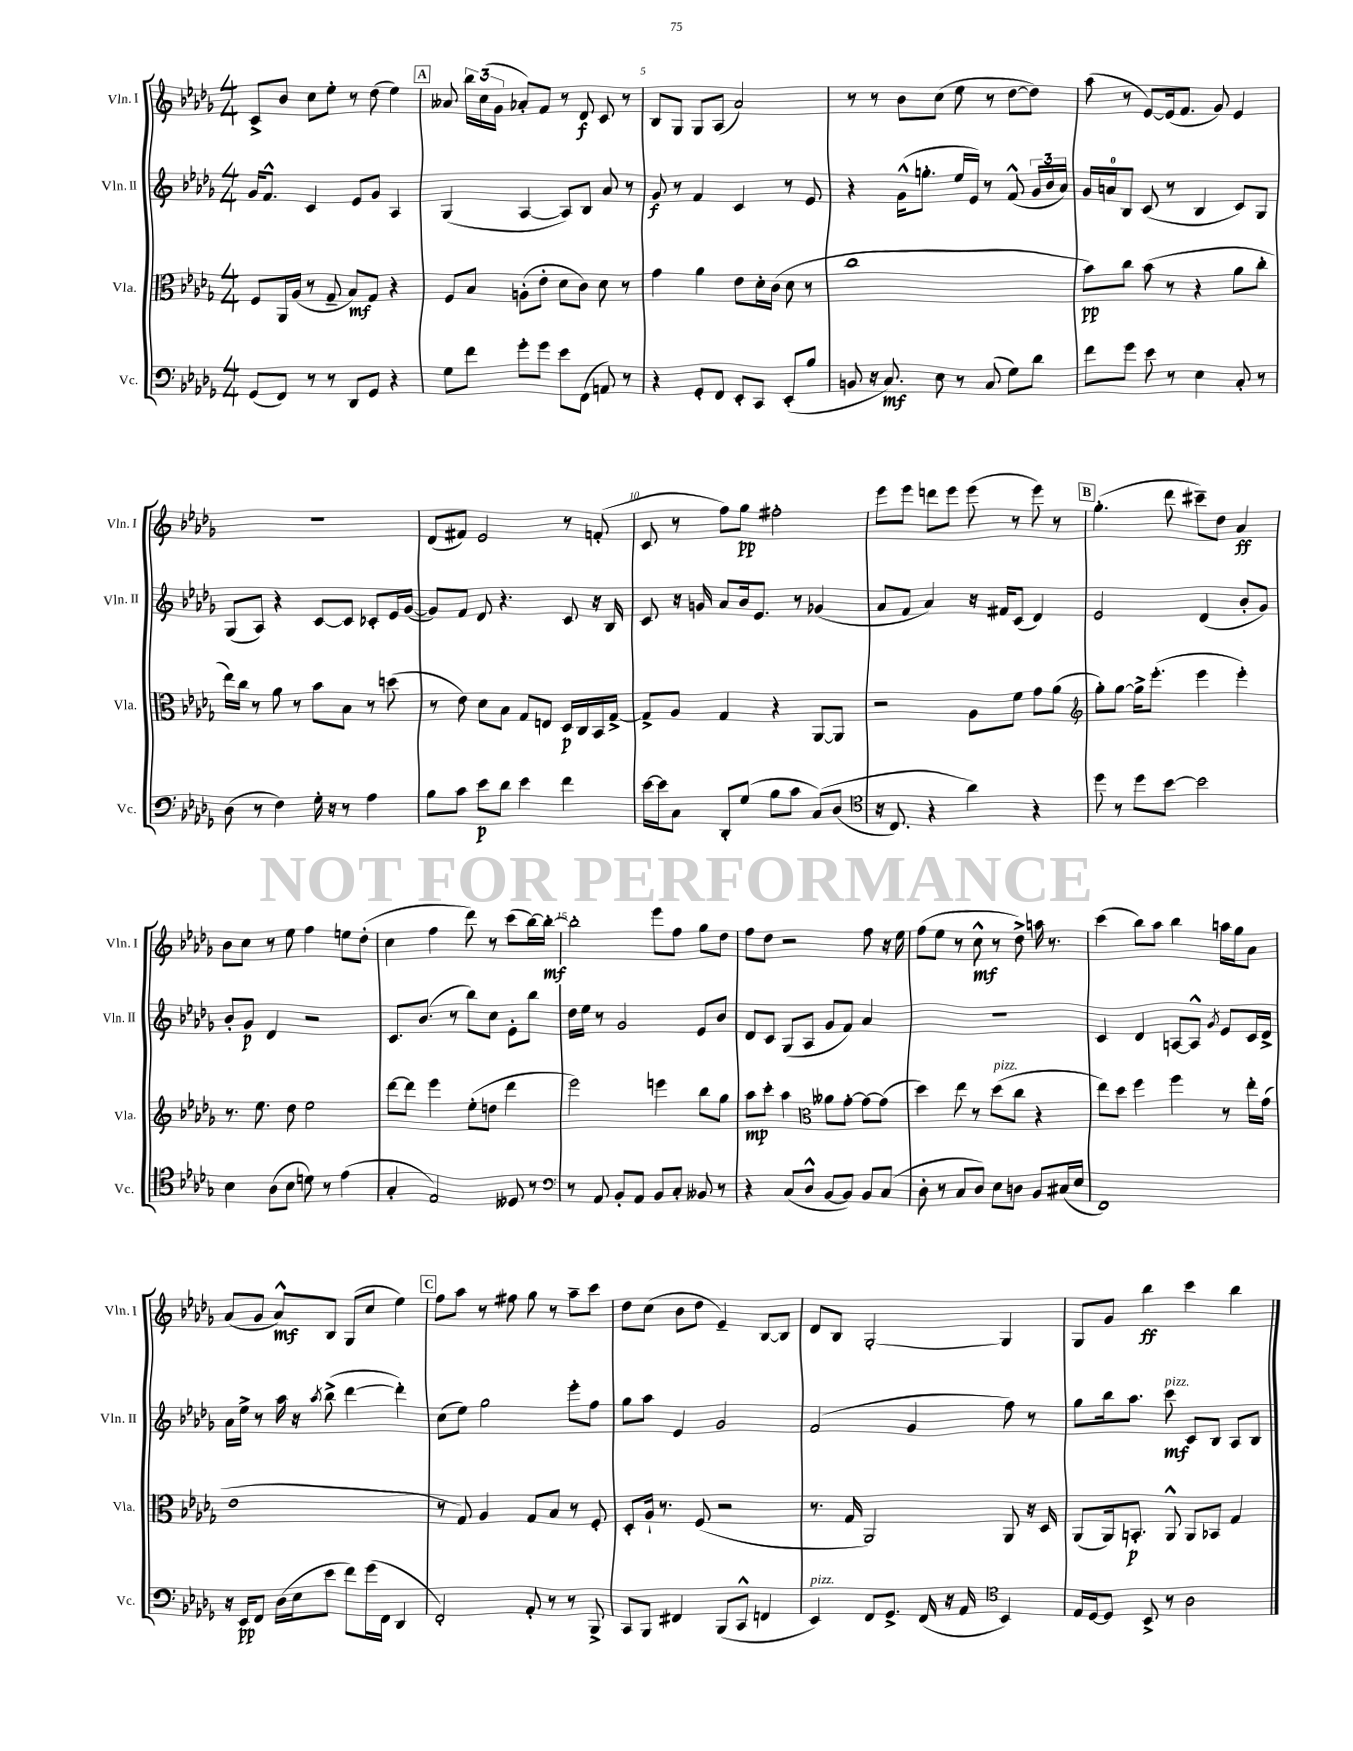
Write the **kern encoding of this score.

**kern	**dynam	**kern	**dynam	**kern	**dynam	**kern	**dynam
*part4	*part4	*part3	*part3	*part2	*part2	*part1	*part1
*staff4	*staff4	*staff3	*staff3	*staff2	*staff2	*staff1	*staff1
*I"Vc.	*	*I"Vla.	*	*I"Vln. II	*	*I"Vln. I	*
*I'Vc.	*	*I'Vla.	*	*I'Vln. II	*	*I'Vln. I	*
*clefF4	*	*clefC3	*	*clefG2	*	*clefG2	*
*k[b-e-a-d-g-]	*	*k[b-e-a-d-g-]	*	*k[b-e-a-d-g-]	*	*k[b-e-a-d-g-]	*
*M4/4	*	*M4/4	*	*M4/4	*	*M4/4	*
=3	=3	=3	=3	=3	=3	=3	=3
(8GG-/L	.	8F/L	.	16g-/KL	.	8c^/L	.
.	.	.	.	8.f^^/J	.	.	.
8FF/J)	.	16AA-/L	.	.	.	8b-/J	.
.	.	(16A-/JJ	.	.	.	.	.
8r	.	8r	.	4c/	.	8cc\L	.
8r	.	8G-~/	.	.	.	8ee-'\J	.
8DD-/L	.	8B-/L)	mf	8e-/L	.	8r	.
8GG-/J	.	8G-/J	.	8g-/J	.	(8dd-\	.
4r	.	4r	.	4A-/	.	4ee-\)	.
!!LO:REH:place=s1:t=A
=4	=4	=4	=4	=4	=4	=4	=4
8G-\L	.	8F/L	.	(4G-/	.	8a--X/	.
8f\J	.	8B-/J	.	.	.	24bb-\LL	.
.	.	.	.	.	.	(24cc\	.
.	.	.	.	.	.	24g-\JJ	.
8g-'\L	.	(8An'\L	.	[4A-/	.	8a-X'/L)	.
8g-\J	.	8e-'\J	.	.	.	8f/J	.
8e-\L	.	8d-\L	.	8A-/L])	.	8r	.
(8FF\J	.	8c\J)	.	8B-/J	.	8d-/	f
8AAn/)	.	8d-\	.	8a-/	.	8c/	.
8r	.	8r	.	8r	.	8r	.
=5	=5	=5	=5	=5	=5	=5	=5
4r	.	4g-\	.	8g-/	f	8B-/L	.
.	.	.	.	8r	.	8G-/J	.
8GG-'/L	.	4a-\	.	4f/	.	8G-/L	.
8FF/J	.	.	.	.	.	(8A-/J	.
8EE-'/L	.	8e-\L	.	4c/	.	2a-/)	.
8CC/J	.	16d-'\L	.	.	.	.	.
.	.	(16c\JJ	.	.	.	.	.
(8EE-'/L	.	8d-\	.	8r	.	.	.
8B-/J	.	8r	.	8e-/	.	.	.
=6	=6	=6	=6	=6	=6	=6	=6
8BBn/	.	1cc	.	4r	.	8r	.
16r	.	.	.	.	.	8r	.
8.C/)	mf	.	.	.	.	.	.
.	.	.	.	(16g-^^\KL	.	8b-\L	.
.	.	.	.	8.ggn'\J	.	.	.
8E-\	.	.	.	.	.	(8cc\J	.
8r	.	.	.	16ee-/LL	.	8ee-\	.
.	.	.	.	16e-/JJ)	.	.	.
(8C/	.	.	.	8r	.	8r	.
8G-\L)	.	.	.	(8f^^/	.	[8dd-\L	.
8d-\J	.	.	.	24g-/LL	.	8dd-\J])	.
.	.	.	.	24b-/	.	.	.
.	.	.	.	24a-/JJ)	.	.	.
=7	=7	=7	=7	=7	=7	=7	=7
8f\L	.	8b-\L)	pp	16g-/LL	.	(8aa-\	.
.	.	.	.	16an/J	.	.	.
8g-\J	.	8cc\J	.	8B-/J	.	8r	.
8e-\	.	(8b-\	.	(8c/	.	[8e-/L)	.
8r	.	8r	.	8r	.	(16e-/k]	.
.	.	.	.	.	.	8.f/J	.
4E-\	.	4r	.	4B-/	.	.	.
.	.	.	.	.	.	8g-/)	.
8C'/	.	8a-\L	.	8c/L)	.	4e-/	.
8r	.	8cc'\J	.	8G-/J	.	.	.
!!LO:LB:g=z
=8	=8	=8	=8	=8	=8	=8	=8
(8D-\	.	16ee-\LL)	.	(8G-/L	.	1r	.
.	.	16cc\JJ	.	.	.	.	.
8r	.	8r	.	8A-/J)	.	.	.
4F\)	.	8a-\	.	4r	.	.	.
.	.	8r	.	.	.	.	.
16G-'\	.	8b-\L	.	[8c/L	.	.	.
16r	.	.	.	.	.	.	.
8r	.	8B-\J	.	8c/J]	.	.	.
4A-\	.	8r	.	8c-X'/L	.	.	.
.	.	(8ddn\	.	16e-/L	.	.	.
.	.	.	.	([16g-/JJ	.	.	.
=9	=9	=9	=9	=9	=9	=9	=9
8B-\L	.	8r	.	8g-/L])	.	(8d-/L	.
8c\J	.	8e-\)	.	8f/J	.	8f#X/J)	.
8e-\L	p	8d-\L	.	8d-/	.	2e-/	.
8d-\J	.	8B-\J	.	4.r	.	.	.
4e-\	.	8G-/L	.	.	.	.	.
.	.	8En/J	.	.	.	.	.
4f\	.	16D-/LL	p	8c/	.	8r	.
.	.	16C/	.	.	.	.	.
.	.	16BB-/	.	16r	.	(8fn'/	.
.	.	[16G-^/JJ	.	16B-/	.	.	.
=10	=10	=10	=10	=10	=10	=10	=10
[16e-\LL	.	8G-^/L]	.	8c/	.	8c/	.
16e-\J]	.	.	.	.	.	.	.
8C\J	.	8A-/J	.	16r	.	8r	.
.	.	.	.	16gn/	.	.	.
8DD-'/L	.	4G-/	.	8a-/L	.	8ff\L)	.
(8G-/J	.	.	.	16b-/k	.	8gg-\J	pp
.	.	.	.	8.e-/J	.	.	.
8B-\L	.	4r	.	.	.	2ff#X'\	.
8c\J	.	.	.	8r	.	.	.
(8C/L)	.	[8AA-/L	.	(4g-X/	.	.	.
(8D-/J	.	8AA-/J]	.	.	.	.	.
=11	=11	=11	=11	=11	=11	=11	=11
*clefC4	*	*	*	*	*	*	*
16r	.	2r	.	8a-/L	.	8eee-\L	.
8.C/)	.	.	.	.	.	.	.
.	.	.	.	8f/J	.	8eee-\J	.
4r	.	.	.	4a-/)	.	8dddn\L	.
.	.	.	.	.	.	8eee-\J	.
4a-\)	.	8A-\L	.	16r	.	(8eee-\	.
.	.	.	.	16f#X/KL	.	.	.
.	.	8f\J	.	(8c/J	.	8r	.
4r	.	8g-\L	.	4d-/)	.	8eee-\)	.
.	.	(8a-\J	.	.	.	8r	.
!!LO:REH:place=s1:t=B
=12	=12	=12	=12	=12	=12	=12	=12
*	*	*clefG2	*	*	*	*	*
8dd-\	.	8gg-'\L)	.	2e-/	.	(4.gg-'\	.
8r	.	[8gg-\J	.	.	.	.	.
8dd-\L	.	16gg-^\KL]	.	.	.	.	.
.	.	(8.eee-'\J	.	.	.	.	.
[8b-\J	.	.	.	.	.	8ddd-\	.
2b-\]	.	4eee-\	.	(4d-/	.	8ccc#X~\L)	.
.	.	.	.	.	.	8dd-\J	.
.	.	4eee-'\)	.	8b-'/L	.	4a-/	ff
.	.	.	.	8g-/J)	.	.	.
!!LO:LB:g=z
=13	=13	=13	=13	=13	=13	=13	=13
4B-\	.	8.r	.	8b-'/L	.	8b-\L	.
.	.	.	.	8g-/J	p	8cc\J	.
.	.	8.ee-\	.	.	.	.	.
(8A-\L	.	.	.	4d-/	.	8r	.
8B-\J	.	8dd-\	.	.	.	8ee-\	.
8dn\)	.	2ee-\	.	2r	.	4ff\	.
8r	.	.	.	.	.	.	.
(4e-\	.	.	.	.	.	8een\L	.
.	.	.	.	.	.	(8dd-'\J	.
=14	=14	=14	=14	=14	=14	=14	=14
4G-'/	.	[8ddd-\L	.	8.c/L	.	4cc\	.
.	.	8ddd-\J]	.	.	.	.	.
.	.	.	.	(8.b-/J	.	.	.
2E-/)	.	4eee-\	.	.	.	4ff\	.
.	.	.	.	8r	.	.	.
.	.	(8ee-'\L	.	8bb-\L)	.	8ddd-\)	.
.	.	8ddn\J	.	8cc\J	.	8r	.
8D--X/	.	4ddd-\	.	8e-'\L	.	(8ccc\L	.
8r	.	.	.	8bb-\J	.	[16bb-\L)	.
.	.	.	.	.	.	16bb-'\JJ_	mf
=15	=15	=15	=15	=15	=15	=15	=15
*clefF4	*	*	*	*	*	*	*
8r	.	2eee-\)	.	16dd-\LL	.	2bb-'\]	.
.	.	.	.	16ee-\JJ	.	.	.
8AA-/	.	.	.	8r	.	.	.
8BB-'/L	.	.	.	2g-/	.	.	.
8AA-/J	.	.	.	.	.	.	.
8BB-/L	.	4eeen\	.	.	.	8eee-\L	.
8C'/J	.	.	.	.	.	8ff\J	.
8BB--X/	.	8bb-\L	.	8e-/L	.	8gg-\L	.
8r	.	8gg-\J	.	8b-/J	.	8dd-\J	.
=16	=16	=16	=16	=16	=16	=16	=16
4r	.	8aa-\L	mp	8d-/L	.	8ff\L	.
.	.	8ccc'\J	.	8c/J	.	8dd-\J	.
(8C/L	.	4aa-\	.	(8G-/L	.	2r	.
8D-^^/J	.	.	.	8A-/J	.	.	.
*	*	*clefC3	*	*	*	*	*
[8BB-/L	.	8a--X\L	.	8g-/L	.	.	.
8BB-/J])	.	[8g-'\J	.	8f/J)	.	.	.
8BB-/L	.	8g-\L_	.	4a-/	.	8ff\	.
(8C/J	.	(8g-\J]	.	.	.	16r	.
.	.	.	.	.	.	16ee-\	.
=17	=17	=17	=17	=17	=17	=17	=17
8D-'\	.	4dd-\)	.	1r	.	(8ff\L	.
8r	.	.	.	.	.	8ee-\J	.
8C/L	.	8ee-\	.	.	.	8r	.
8D-/J)	.	8r	.	.	.	8cc^^\	mf
!	!	!LO:TX:a:i:t=pizz.	!	!	!	!	!
8E-\L	.	(8dd-\L	.	.	.	8r	.
8Dn\J	.	8cc\J	.	.	.	8dd-^\)	.
8BB-/L	.	4r	.	.	.	16aan\	.
.	.	.	.	.	.	8.r	.
(16C#X/L	.	.	.	.	.	.	.
16E-/JJ	.	.	.	.	.	.	.
=18	=18	=18	=18	=18	=18	=18	=18
1FF)	.	8ee-\L)	.	4c/	.	(4ccc\	.
.	.	8dd-\J	.	.	.	.	.
.	.	4ff\	.	4d-/	.	8bb-\L)	.
.	.	.	.	.	.	8aa-\J	.
.	.	4ff\	.	[8An/L	.	4bb-\	.
.	.	.	.	8A^^/J]	.	.	.
.	.	.	.	8qg-/	.	.	.
.	.	8r	.	8e-/L	.	16aan\LL	.
.	.	.	.	.	.	16gg-\J	.
.	.	16ee-'\LL	.	16c/L	.	8a-\J	.
.	.	(16g-\JJ	.	16d-^/JJ	.	.	.
!!LO:LB:g=z
=19	=19	=19	=19	=19	=19	=19	=19
16r	.	1e-	.	16a-\LL	.	(8a-/L	.
16EE-/KL	pp	.	.	16ee-^\JJ	.	.	.
8FF/J	.	.	.	8r	.	8g-/J	.
(16D-\LL	.	.	.	16aa-\	.	8a-^^/L)	mf
16E-\J	.	.	.	16r	.	.	.
.	.	.	.	8qaa-/	.	.	.
8e-\J	.	.	.	(8bb-^\	.	8B-/J	.
8f\L)	.	.	.	[4ddd-\	.	(8G-/L	.
(16g-\L	.	.	.	.	.	8cc/J	.
16FF\JJ	.	.	.	.	.	.	.
4DD-/	.	.	.	4ddd-'\])	.	4ee-\)	.
!!LO:REH:place=s1:t=C
=20	=20	=20	=20	=20	=20	=20	=20
2FF'/)	.	8r	.	(8cc\L	.	8ff\L	.
.	.	8G-/)	.	8ee-\J)	.	8aa-\J	.
.	.	4A-/	.	2gg-\	.	8r	.
.	.	.	.	.	.	8ff#X\	.
8AA-'/	.	8G-/L	.	.	.	8gg-\	.
8r	.	8B-/J	.	.	.	8r	.
8r	.	8r	.	8eee-'\L	.	8aa-~\L	.
8BBB-^/	.	8F'/	.	8ff\J	.	8ccc\J	.
=21	=21	=21	=21	=21	=21	=21	=21
8CC/L	.	8D-'/L	.	8gg-\L	.	8dd-\L	.
8BBB-/J	.	16A-`/Jk	.	8aa-\J	.	(8cc\J	.
.	.	8.r	.	.	.	.	.
4FF#X/	.	.	.	4e-/	.	8b-\L	.
.	.	(8F/	.	.	.	8dd-\J	.
(8BBB-/L	.	2r	.	2g-/	.	4e-~/)	.
8CC^^/J	.	.	.	.	.	.	.
4FFn/	.	.	.	.	.	[8B-/L	.
.	.	.	.	.	.	8B-/J]	.
=22	=22	=22	=22	=22	=22	=22	=22
!LO:TX:a:i:t=pizz.	!	!	!	!	!	!	!
4EE-/)	.	8.r	.	(2f/	.	8d-/L	.
.	.	.	.	.	.	8B-/J	.
.	.	16G-/	.	.	.	.	.
8FF/L	.	2AA-/)	.	.	.	[2G-'/	.
8.GG-^/J	.	.	.	.	.	.	.
.	.	.	.	4g-/	.	.	.
(16FF/	.	.	.	.	.	.	.
16r	.	.	.	.	.	.	.
16AA-/	.	.	.	.	.	.	.
*clefC4	*	*	*	*	*	*	*
4BB-/)	.	8AA-/	.	8ff\)	.	4G-/]	.
.	.	16r	.	8r	.	.	.
.	.	16D-/	.	.	.	.	.
=23	=23	=23	=23	=23	=23	=23	=23
16E-/LL	.	(8AA-/L	.	8gg-\L	.	8G-/L	.
[16D-/J	.	.	.	.	.	.	.
8D-/J]	.	16AA-/k)	.	16bb-\k	.	8g-/J	.
.	.	8.BBn'/J	p	8.aa-\J	.	.	.
8BB-^/	.	.	.	.	.	4bb-\	ff
!	!	!	!	!LO:TX:a:i:t=pizz.	!	!	!
8r	.	8AA-^^/	.	8ccc\	mf	.	.
2A-\	.	8AA-/L	.	8c/L	.	4ccc\	.
.	.	8BB-X/J	.	8B-/J	.	.	.
.	.	4G-/	.	8A-/L	.	4bb-\	.
.	.	.	.	8B-/J	.	.	.
==	==	==	==	==	==	==	==
*-	*-	*-	*-	*-	*-	*-	*-
